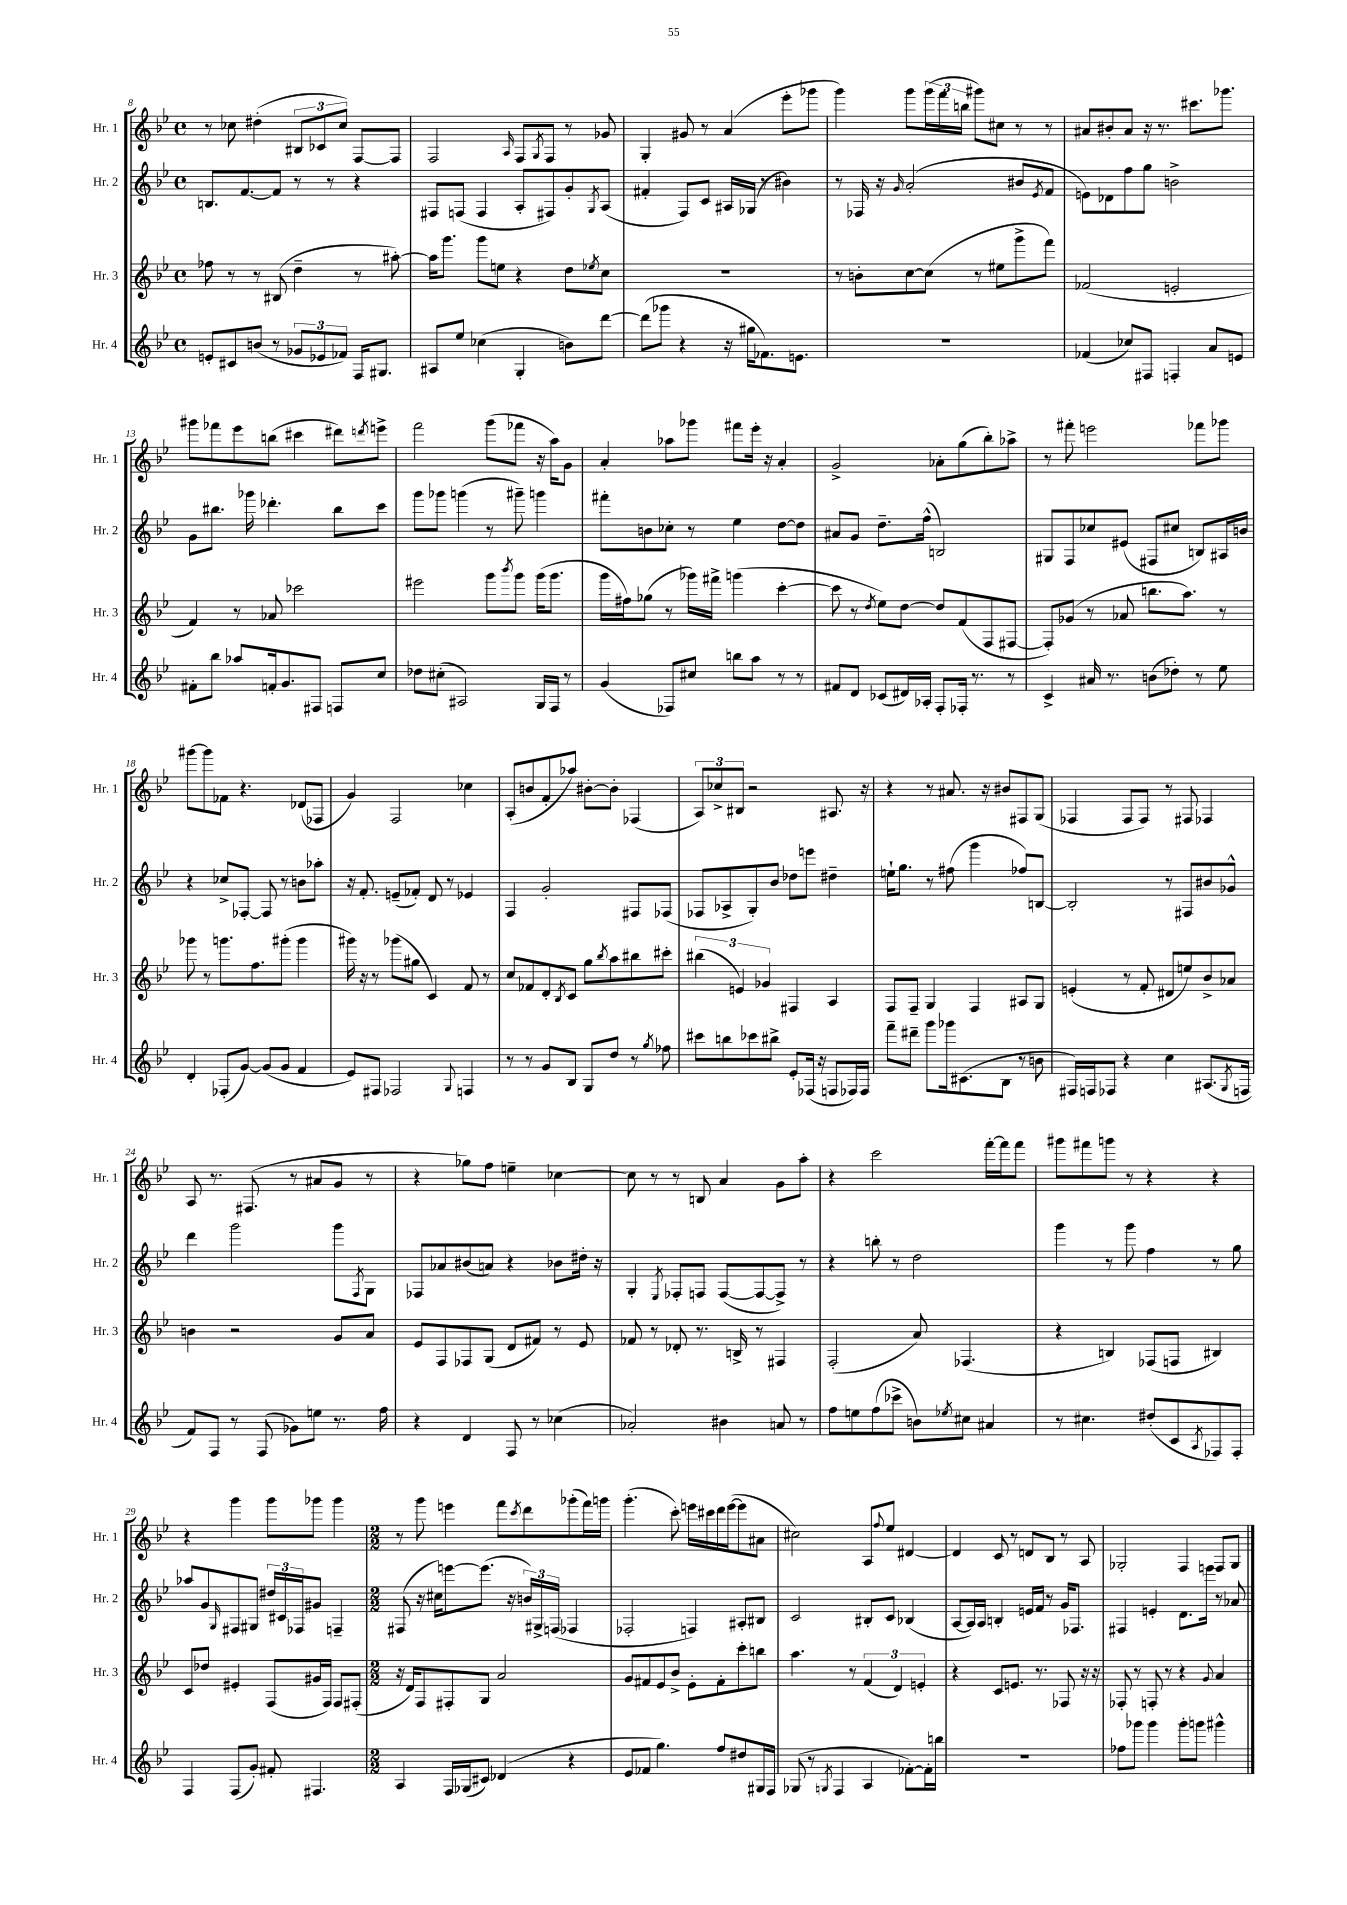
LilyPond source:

<<
\new StaffGroup <<
\new Staff = "s0" \with { instrumentName = "Hr. 1" shortInstrumentName = "Hr. 1" } {
    \clef treble \key bes \major \defaultTimeSignature \time 4/4
    r8 ces''8 dis''4-.( \tuplet 3/2 { bis8 ces'8 ces''8) } f8~ f8 |
    f2 \grace { a16 } f8 \acciaccatura { g8 } f8 r8 ges'8 |
    g4-. gis'8 r8 a'4( ees'''8-. ges'''8 |
    g'''4) g'''8 \tuplet 3/2 { g'''16( f'''16 b''16 } gis'''8) cis''8 r8 r8 |
    ais'8 bis'8-. ais'8 r16 r8. cis'''8. ges'''8. |
    gis'''8 fes'''8 ees'''8 b''8( cis'''4 dis'''8) \acciaccatura { d'''8 } e'''8-> |
    f'''2 g'''8( fes'''8 r16 a''16) g'8 |
    a'4-. aes''8 ges'''8 fis'''8 ees'''16-. r16 a'4-. |
    g'2-> aes'8-. g''8( bes''8-.) aes''8-> |
    r8 fis'''8-. e'''2 fes'''8 ges'''8 |
    gis'''8~ gis'''8 fes'8 r4. des'8( fes8 |
    g'4) f2 ces''4 |
    a8-.( b'8 f'8-. aes''8) bis'8~-. bis'8-. fes4( |
    \tuplet 3/2 { a8) ces''8-> bis8 } r2 ais8. r16 |
    r4 r8 ais'8. r16 bis'8 fis8 g8( |
    fes4 fes8 fes8) r8 fis8 fes4 |
    a8 r8. fis8.( r8 ais'8 g'8 r8 |
    r4 ges''8) f''8 e''4-- ces''4~ |
    ces''8 r8 r8 b8 a'4 g'8 a''8-. |
    r4 c'''2 f'''16~-. f'''16 f'''8 |
    gis'''8 fis'''8 g'''8 r8 r4 r4 |
    r4 g'''4 g'''8 ges'''8 ges'''4 |
    \numericTimeSignature \time 2/2 r8 g'''8 e'''4 f'''8 \acciaccatura { c'''8 } d'''8 ges'''8-.( f'''16) g'''16 |
    g'''4.-.( c'''8-.) e'''16 cis'''16 d'''16 e'''16~( e'''8 ais'8 |
    cis''2) a8 \appoggiatura { f''8 } ees''8 dis'4~ |
    dis'4 c'8 r8 d'8 bes8 r8 a8 |
    ges2-. f4 f8 ges8 \bar "|." |
}
\new Staff = "s1" \with { instrumentName = "Hr. 2" shortInstrumentName = "Hr. 2" } {
    \clef treble \key bes \major \defaultTimeSignature \time 4/4
    b8. f'8.~ f'8 r8 r8 r4 |
    fis8 f8( f4 a8-. fis8) g'8-. \acciaccatura { g8 } a8( |
    fis'4-. f8) c'8 ais16 ges16( r8 bis'4) |
    r8 fes16 r16 \grace { g'16 } a'2-.( bis'8 \acciaccatura { ees'8 } f'8 |
    e'8) des'8 f''8 g''8 b'2-> |
    g'8 bis''8. ges'''16 des'''4.-. bis''8 c'''8 |
    g'''8 ges'''8 g'''4( r8 gis'''8--) g'''4 |
    fis'''8-. b'8 ces''8-. r8 ees''4 d''8~ d''8 |
    ais'8 g'8 d''8.-- f''16-^( b2) |
    gis8 f8 ces''8 eis'8( fis8 cis''8 b8) ais16 b'16 |
    r4 ces''8-> fes8~-. fes8 r8 b'8 aes''8-. |
    r16 f'8.-. e'8--( fes'8-.) d'8 r8 ees'4 |
    f4 g'2-. fis8 fes8( |
    fes8 aes8-> g8-.) bes'8 des''8 e'''8 dis''4-- |
    e''16-! g''8. r8 fis''8( g'''4 fes''8) b8~ |
    b2-. r8 fis8 bis'8 ges'8-^ |
    d'''4 g'''2 g'''8 \acciaccatura { f8 } g8 |
    fes8 aes'8 bis'8( a'8) r4 bes'8 dis''16-. r16 |
    g4-. \acciaccatura { ees8 } fes8-. f8 f8~( f8~ f8->) r8 |
    r4 b''8-. r8 d''2 |
    g'''4 r8 g'''8 f''4 r8 g''8 |
    aes''8 g'8 \grace { g16 } fis8 gis8 \tuplet 3/2 { dis''16 cis'16 fes16 } gis'8 f4-- |
    \numericTimeSignature \time 2/2 fis8( r16 cis''16) e'''8~ e'''8.( r16 \tuplet 3/2 { b'16) gis16-> f16( } fes4 |
    fes2-. f4) ais8-. bis8 |
    c'2 bis8-. c'8 bes4( |
    a8~ a16) a16 b4-. e'16 f'16 r8 g'16 fes8. |
    fis4 e'4-. d'8. e'''16 r8 aes'8 \bar "|." |
}
\new Staff = "s2" \with { instrumentName = "Hr. 3" shortInstrumentName = "Hr. 3" } {
    \clef treble \key bes \major \defaultTimeSignature \time 4/4
    fes''8 r8 r8 bis8( d''4-- r8 ais''8~-.) |
    ais''16 g'''8. g'''8 e''8 r4 d''8 \acciaccatura { ees''8 } c''8 |
    R1 |
    r8 b'8-. c''8~ c''8( r8 eis''8 g'''8-> f'''8) |
    fes'2( e'2-. |
    f'4) r8 aes'8 ces'''2 |
    eis'''2 g'''8 \acciaccatura { bes'''8 } g'''8 g'''16( g'''8. |
    g'''16 fis''16) ges''8( r8 ges'''16) fis'''16-> g'''4( c'''4~-. |
    c'''8 r8 \acciaccatura { d''8 } ees''8) d''8~ d''8 f'8( f8 fis8~ |
    fis8-.) ges'8( r8 aes'8 b''8. a''8.) r8 |
    ges'''8 r8 g'''8. f''8. gis'''8-.( gis'''4 |
    gis'''16) r16 r8 ges'''8( gis''8 c'4) f'8 r8 |
    c''8 fes'8 d'8-. \acciaccatura { bes8 } c'8 g''8 \acciaccatura { bes''8 } a''8 bis''8 cis'''8-. |
    \tuplet 3/2 { bis''4( e'4) ges'4 } fis4 a4 |
    f8 f8-- g4 f4 ais8 g8 |
    e'4-.( r8 f'8-. dis'8 e''8) bes'8-> aes'8 |
    b'4 r2 g'8 a'8 |
    ees'8 f8 fes8 g8( d'8 fis'8) r8 ees'8 |
    fes'8 r8 des'8-. r8. b16-> r8 fis4 |
    f2-.( a'8) fes4.( |
    r4 b4) fes8( f8 bis4) |
    c'8 des''8 eis'4-. f8( gis'16 f16) f8 fis8-.( |
    \numericTimeSignature \time 2/2 r16 d'16) f8 fis8-. g8 a'2 |
    g'8 fis'8 ees'8 bes'8-> ees'8-. fis'8-. c'''8-. b''8 |
    a''4. r8 \tuplet 3/2 { f'4( d'4) e'4-. } |
    r4 c'8 e'8. r8. fes8 r16 r16 |
    fes8-. r8 f8-. r8 r4 \appoggiatura { g'8 } a'4 \bar "|." |
}
\new Staff = "s3" \with { instrumentName = "Hr. 4" shortInstrumentName = "Hr. 4" } {
    \clef treble \key bes \major \defaultTimeSignature \time 4/4
    e'8-. cis'8 b'8( r8 \tuplet 3/2 { ges'8 ees'8 fes'8) } f16 gis8. |
    ais8 ees''8 ces''4( g4-. b'8) d'''8~ |
    d'''8( ges'''8 r4 r16 gis''16 fes'8.) e'8. |
    R1 |
    fes'4( ces''8) fis8 f4-. a'8 e'8 |
    fis'8-. bes''8 aes''8 f'16-. g'8. fis8 f8 c''8 |
    des''8 cis''8-.( ais2) g16 f16 r8 |
    g'4( fes8) cis''8 b''8 a''8 r8 r8 |
    fis'8 d'8 ces'8( dis'16) aes16-. f8-. fes16-. r8. r8 |
    c'4-> ais'16 r8. b'8( des''8-.) r8 ees''8 |
    d'4-. fes8-.( g'8~) g'8( g'8 f'4 |
    ees'8) fis8 fes2 \appoggiatura { g8 } f4 |
    r8 r8 g'8 bes8 g8 d''8 r8 \acciaccatura { g''8 } fes''8 |
    cis'''8 b''8 ces'''8 bis''8-> ees'8-. fes16( r16 f8 fes16) fes16 |
    f'''8-- dis'''8-- g'''8 ges'''16 cis'8.( bes8 r8 b'8 |
    fis16) f16 fes8 r4 c''4 ais8.( \acciaccatura { g8 } f16 |
    f'8) f8 r8 f8( ges'8) e''8 r8. f''16 |
    r4 d'4 f8 r8 ces''4( |
    aes'2-.) bis'4 a'8 r8 |
    f''8 e''8 f''8( ces'''8-> b'8) \acciaccatura { ees''8 } cis''8 ais'4 |
    r8 cis''4. dis''8-.( c'8 \acciaccatura { a8 } fes8) fes8-. |
    f4 f8( g'8-.) fis'8-. fis4. |
    \numericTimeSignature \time 2/2 a4 f16 ges16( cis'8) des'4( r4 |
    ees'8 fes'8 g''4.) f''8 dis''8 gis16 f16 |
    ges8( r8 \acciaccatura { g8 } f4 a4 fes'8~-.) fes'16-. b''16 |
    R1 |
    fes''8 ges'''8 ges'''4 ges'''8-. g'''8 gis'''4-^ \bar "|." |
}
>>
>>
\layout { \context { \Score currentBarNumber = #8 } }
